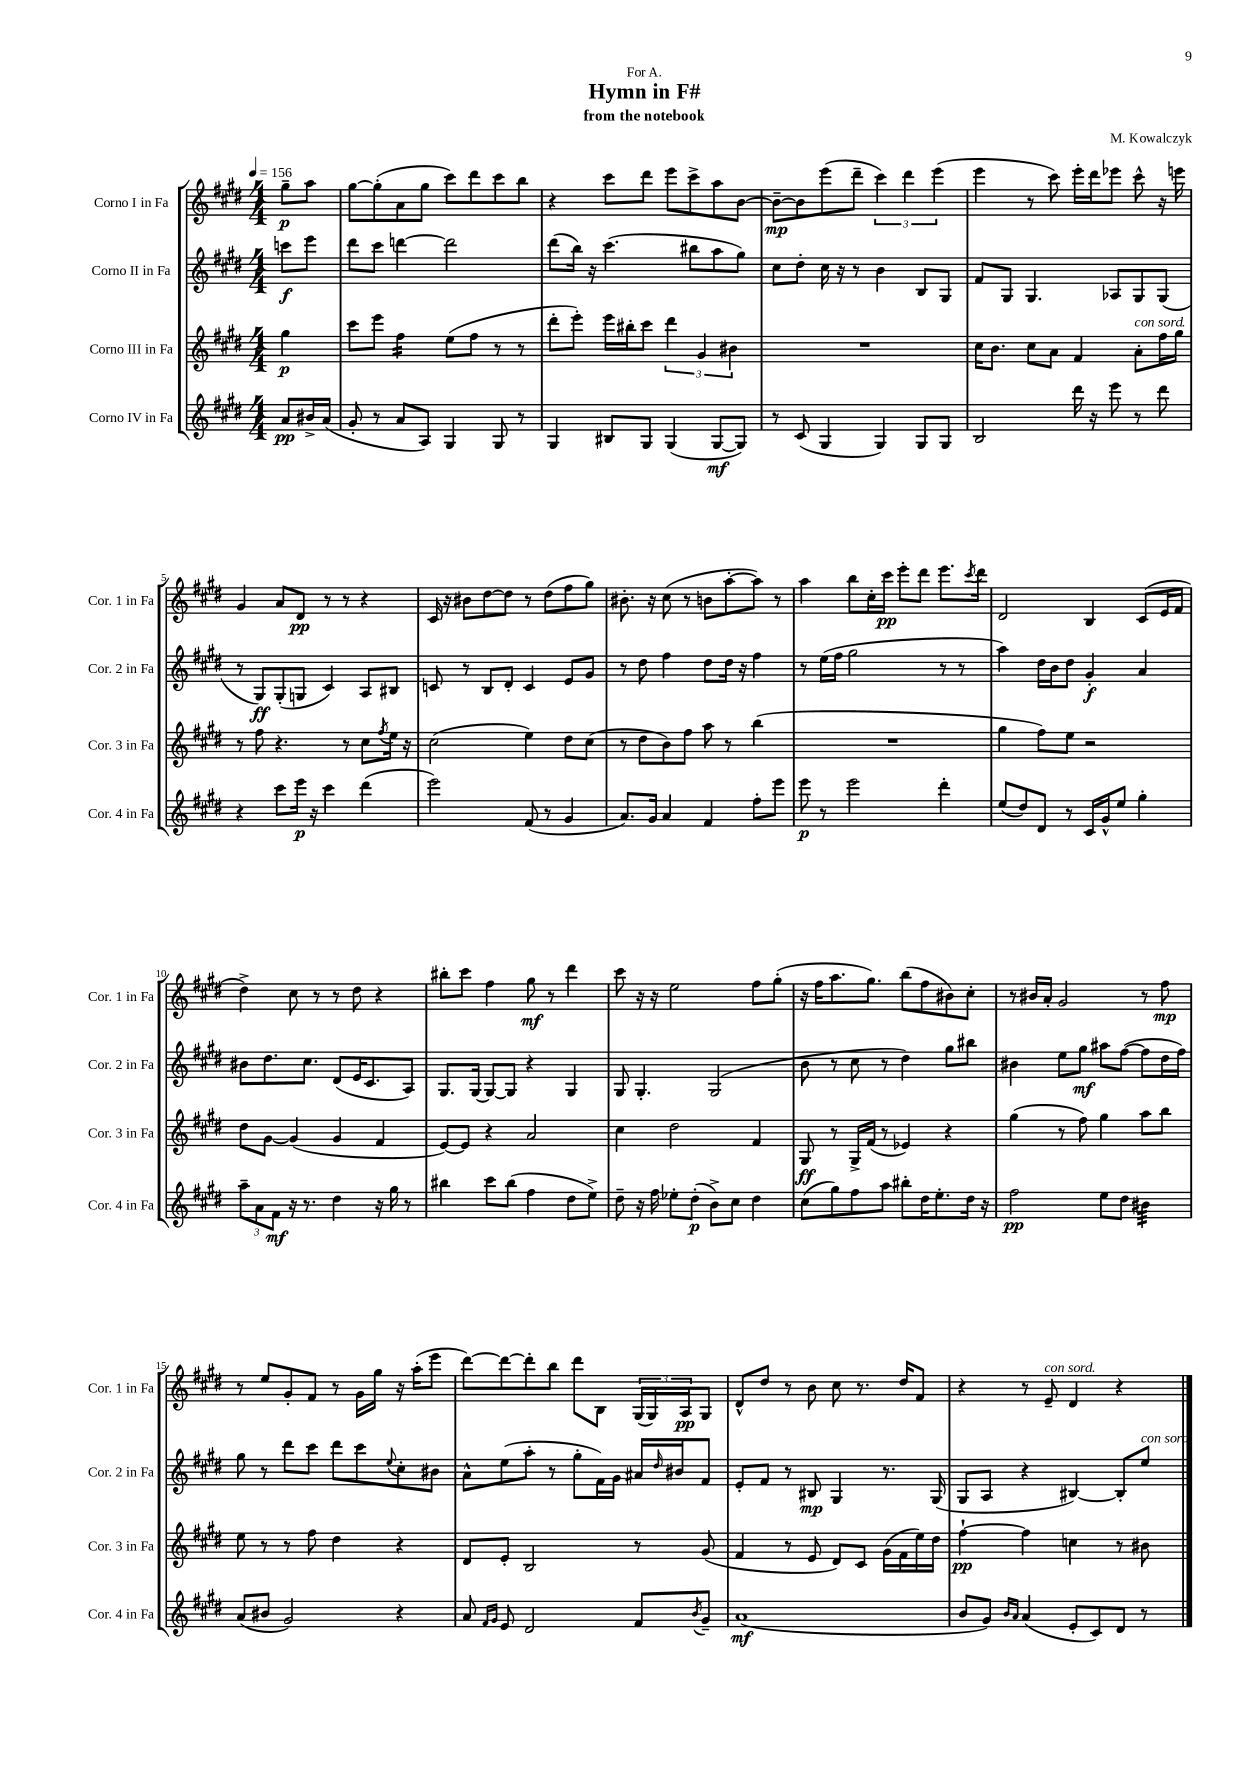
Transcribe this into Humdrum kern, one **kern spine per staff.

**kern	**kern	**kern	**kern
*staff4	*staff3	*staff2	*staff1
*clefG2	*clefG2	*clefG2	*clefG2
*k[f#c#g#d#]	*k[f#c#g#d#]	*k[f#c#g#d#]	*k[f#c#g#d#]
*M4/4	*M4/4	*M4/4	*M4/4
*MM156	*MM156	*MM156	*MM156
8a	4gg#	8ccc	8gg#~
16b#^	.	8eee	8aa
(16a	.	.	.
=	=	=	=
8g#'	8ccc#	8ddd#	[8gg#
8r	8eee	8ccc#	(8gg#']
8a	4ff#	[4ddd	8a
8A)	.	.	8gg#
4G#	(8ee	2ddd]	8ccc#)
.	8ff#	.	8ddd#
8G#	8r	.	8ccc#
8r	8r	.	8bb
=	=	=	=
4G#	8ddd#'	(8ddd#	4r
.	8eee')	16bb)	.
.	.	16r	.
8B#	16eee	(4.ccc#	8ccc#
.	16bb#'	.	.
8G#	8ccc#	.	8ddd#
(4G#	6ddd#	.	8eee
.	.	8bb#	8ccc#^
.	6g#	.	.
[8G#	.	8aa	8aa
.	6b#	.	.
8G#])	.	8gg#)	[8b
=	=	=	=
8r	1r	8cc#	8b~_
(8c#	.	8dd#'	8b]
4G#	.	16cc#	(8eee
.	.	16r	.
.	.	8r	8ddd#~
4G#)	.	4b	6ccc#)
.	.	.	6ddd#
8G#	.	8B	.
.	.	.	(6eee
8G#	.	8G#	.
=	=	=	=
2B	16cc#	8f#	4eee
.	8.b	.	.
.	.	8G#	.
.	8cc#	4.G#	8r
.	8a	.	8ccc#)
16ddd#	4f#	.	16eee'
16r	.	.	16ddd#
8eee	.	8A-	8eee-
8r	8a'	8G#	8ccc#^^
8ddd#	16ff#	(8G#	16r
.	16gg#	.	16eee
=	=	=	=
4r	8r	8r	4g#
.	8ff#	8G#)	.
8ccc#	4.r	(8G#'	8a
16eee	.	8G	8d#
16r	.	.	.
4ccc#	.	4c#)	8r
.	8r	.	8r
(4ddd#	8cc#	8A	4r
.	8qff#	.	.
.	16ee	8B#	.
.	16r	.	.
=	=	=	=
2eee)	(2cc#	8c	16c#
.	.	.	16r
.	.	8r	8b#
.	.	8B	[8dd#
.	.	8d#'	8dd#]
(8f#	4ee)	4c	8r
8r	.	.	(8dd#
4g#	8dd#	8e	8ff#
.	(8cc#	8g#	8gg#)
=	=	=	=
8.a)	8r	8r	8.b#'
.	8dd#	8dd#	.
16g#	.	.	16r
4a	8b)	4ff#	(8cc#
.	8ff#	.	8r
4f#	8aa	8dd#	8b
.	8r	16dd#	[8aa'
.	.	16r	.
8ff#'	(4bb	4ff#	8aa])
8eee	.	.	8r
=	=	=	=
8eee	1r	8r	4aa
8r	.	(16ee	.
.	.	16ff#	.
2eee	.	2gg#	8bb
.	.	.	16cc#'
.	.	.	16ccc#
.	.	.	8eee'
.	.	.	8ddd#
4ddd#'	.	8r	8.eee
.	.	8r	.
.	.	.	8qccc#
.	.	.	16ddd#
=	=	=	=
(8ee	4gg#	4aa)	2d#
8dd#)	.	.	.
8d#	8ff#)	16dd#	.
.	.	16b	.
8r	8ee	8dd#	.
16c#	2r	4g#'	4B
16g#^^	.	.	.
8ee	.	.	.
4gg#'	.	4a	(8c#
.	.	.	16e
.	.	.	16f#
=	=	=	=
12aa~	8dd#	8b#	4dd#^)
12a	.	.	.
.	[8g#	8.dd#	.
12f#	.	.	.
16r	(4g#]	.	8cc#
8.r	.	8.cc#	.
.	.	.	8r
4dd#	4g#	(8d#	8r
.	.	16e	8dd#
.	.	8.c#	.
16r	4f#	.	4r
16gg#	.	.	.
8r	.	8A)	.
=	=	=	=
4bb#	[8e)	8.G#	8bb#'
.	8e]	.	8ccc#
.	.	[16G#	.
8ccc#	4r	8G#_	4ff#
(8bb#	.	8G#]	.
4ff#	2a	4r	8gg#
.	.	.	8r
8dd#	.	4G#	4ddd#
8ee^)	.	.	.
=	=	=	=
8dd#~	4cc#	8G#	8ccc#
16r	.	4.G#'	16r
16ff#	.	.	16r
8ee-'	2dd#	.	2ee
(8dd#'	.	.	.
8b^)	.	(2G#	.
8cc#	.	.	.
4dd#	4f#	.	8ff#
.	.	.	(8gg#'
=	=	=	=
(8cc#	8G#	8b	16r
.	.	.	16ff#
8gg#)	8r	8r	8.aa
8ff#	16G#^	8cc#	.
.	(16f#	.	8.gg#)
8aa	8r	8r	.
8bb#'	4e-)	4dd#)	(8bb
16dd#	.	.	8ff#
8.ee'	.	.	.
.	4r	8gg#	8b#)
16dd#	.	8bb#	8cc#'
16r	.	.	.
=	=	=	=
2ff#	(4gg#	4b#	8r
.	.	.	16b#
.	.	.	16a'
.	8r	8ee	2g#
.	8ff#)	8gg#	.
8ee	4gg#	8aa#	.
8dd#	.	([8ff#	.
4b#	8aa	8ff#]	8r
.	8bb	16dd#	8ff#
.	.	16ff#)	.
=	=	=	=
(8a	8ee	8gg#	8r
8b#	8r	8r	8ee
2g#)	8r	8ddd#	8g#'
.	8ff#	8ccc#	8f#
.	4dd#	8ddd#	8r
.	.	8ccc#	16g#
.	.	.	16gg#
.	.	8qqee	.
4r	4r	8cc#'	16r
.	.	.	(16aa'
.	.	8b#	8eee
=	=	=	=
8a	8d#	8a^^	[8ddd#)
16qqf#	.	.	.
16qqg#	.	.	.
8e	8e'	(8ee	8ddd#_
2d#	2B	8aa'	8ddd#']
.	.	8r	8bb
.	.	8gg#'	8ddd#
.	.	16f#)	8B
.	.	16g#	.
8f#	8r	16a#	(24G#
.	.	.	24G#)
.	.	16qqdd#	.
.	.	16b#	.
.	.	.	24A
8qb	.	.	.
8g#~	(8g#	8f#	8G#
=	=	=	=
(1a	4f#	8e'	8d#^^
.	.	8f#	8dd#
.	8r	8r	8r
.	8e	8B#	8b
.	8d#)	4G#	8cc#
.	8c#	.	8.r
.	(16g#	8.r	.
.	16f#	.	16dd#
.	16ee)	.	8f#
.	16dd#	(16G#	.
=	=	=	=
8b	[4ff#`	8G#	4r
8g#)	.	8A	.
16qqb	.	.	.
16qqa	.	.	.
(4a	4ff#]	4r	8r
.	.	.	8e~
8e'	4cc	[4B#)	4d#
8c#)	.	.	.
8d#	8r	8B#']	4r
8r	8b#	8ee	.
==	==	==	==
*-	*-	*-	*-
